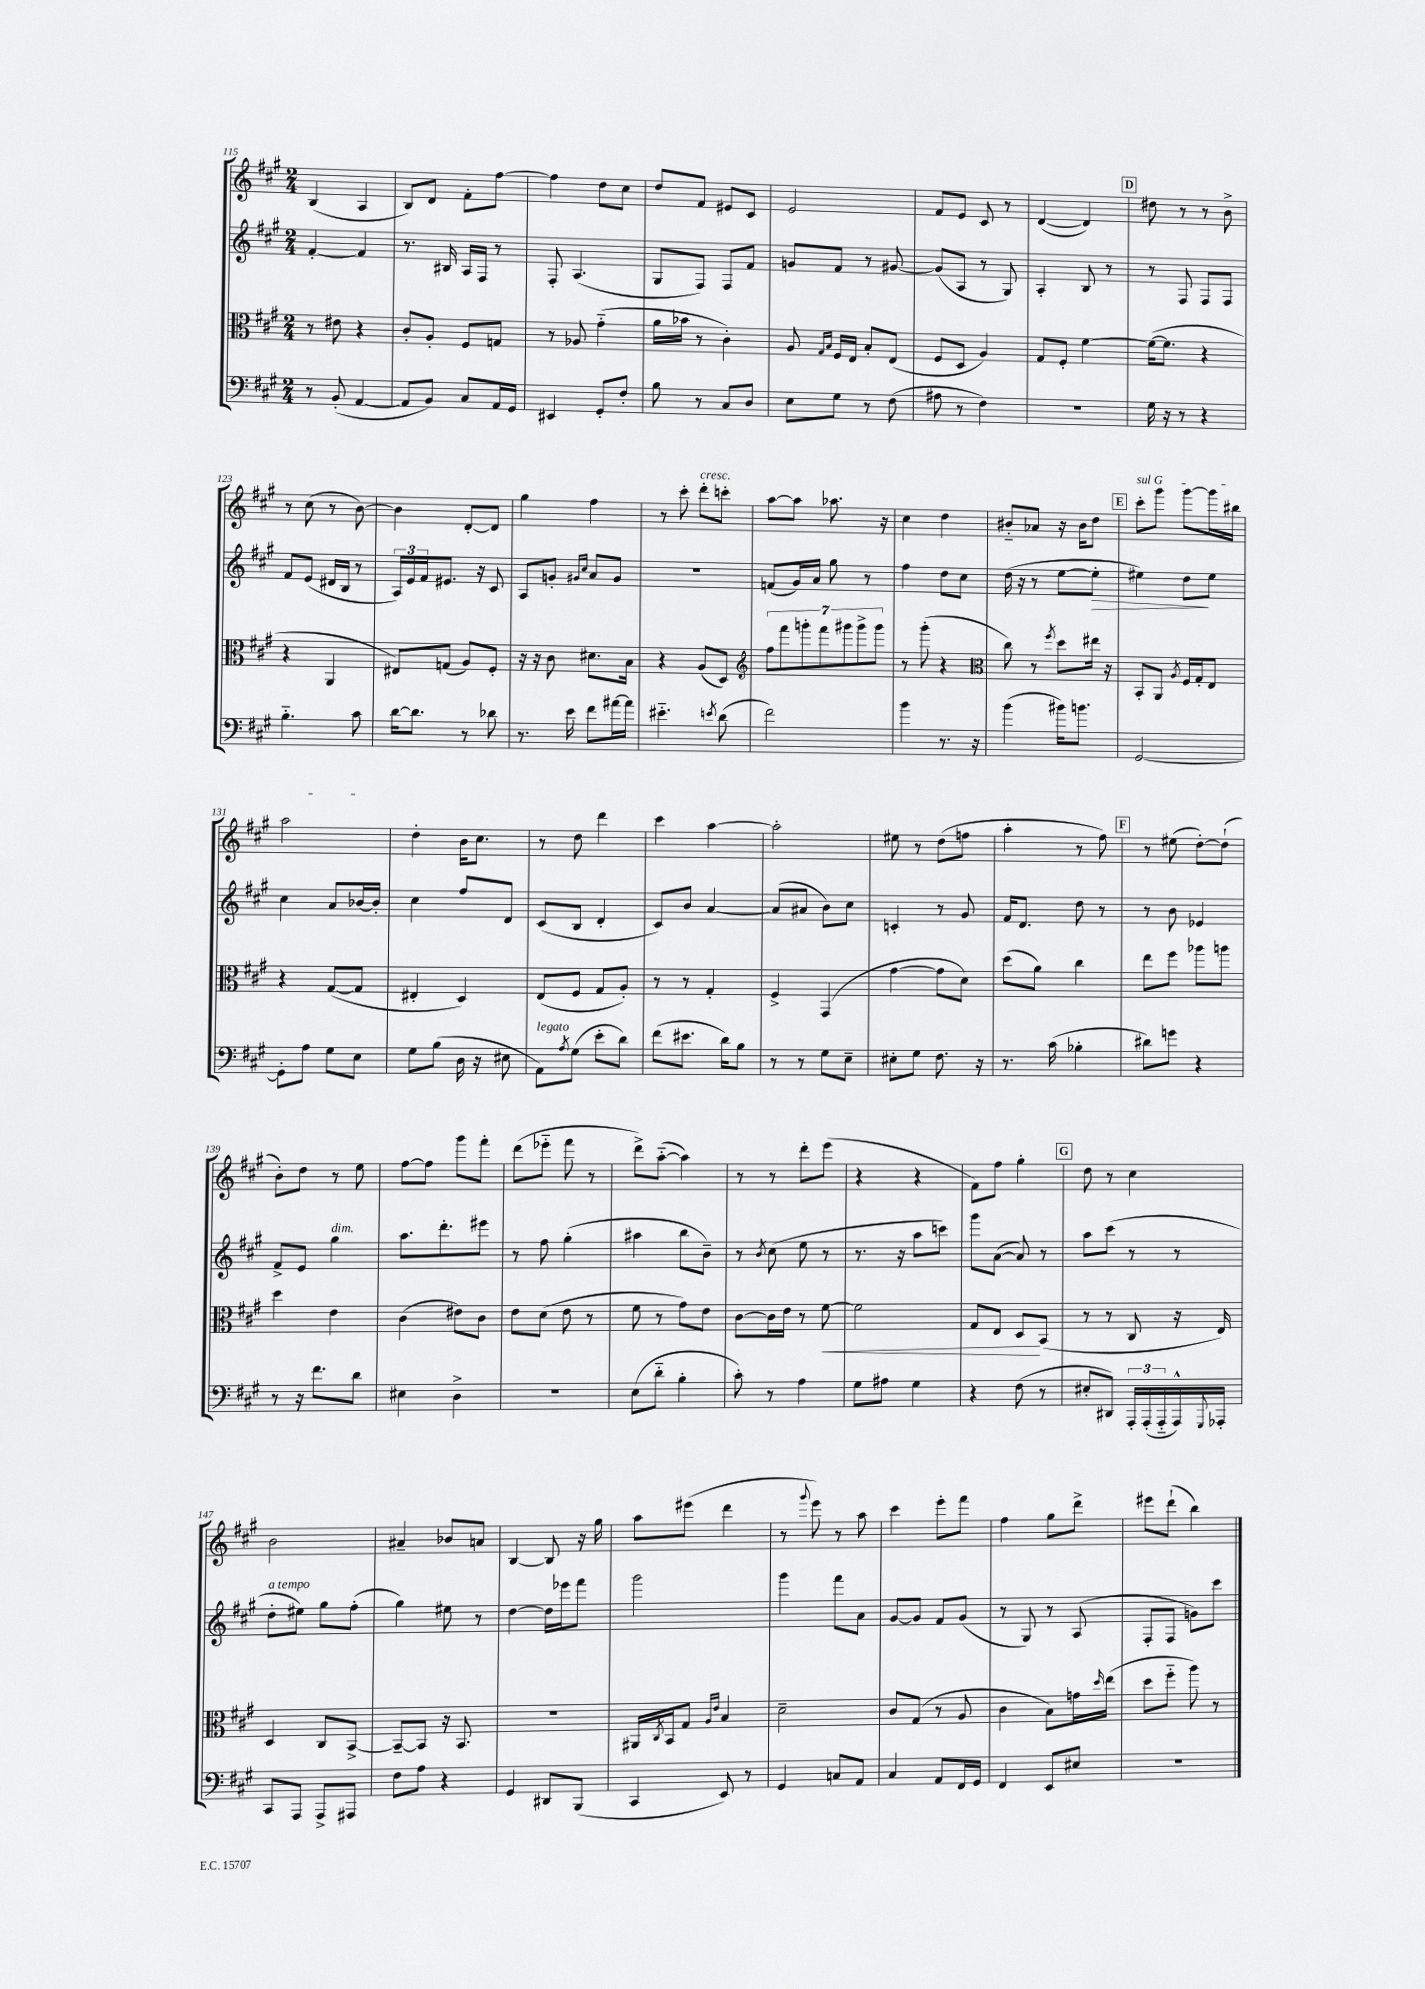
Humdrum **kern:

**kern	**kern	**kern	**kern
*staff4	*staff3	*staff2	*staff1
*clefF4	*clefC3	*clefG2	*clefG2
*k[f#c#g#]	*k[f#c#g#]	*k[f#c#g#]	*k[f#c#g#]
*M2/4	*M2/4	*M2/4	*M2/4
8r	8r	[4f#'	(4B
(8BB'	8e#	.	.
[4AA	4r	4f#]	4A
=	=	=	=
8AA]	8c#'	8.r	8B)
8BB)	8A'	.	8d
.	.	16B#	.
8C#	8F#	16A	8f#'
.	.	16F#	.
16AA	8G	8r	[8ff#
16GG#	.	.	.
=	=	=	=
4EE#	8r	8F#'	4ff#]
.	8A-	(4.A	.
8GG#'	(4g#'~	.	8dd
8F#'	.	.	8cc#
=	=	=	=
8B	16a	8G#	8dd
.	16b-	.	.
8r	8r	8F#)	8f#
8C#	4c#')	8F#	8e#
8D	.	8f#	8c#
=	=	=	=
8E	8A	8g	2e
.	16qqG#	.	.
.	16qqB	.	.
8G#	16F#	8f#	.
.	16E	.	.
8r	8B'	8r	.
(8F#	(8E	[8g#	.
=	=	=	=
8A#	8F#	(8g#]	8f#
8r	8D	8A	8e
4F#)	4A)	8r	8c#
.	.	8G#)	8r
=	=	=	=
2r	8G#	4A'	([4d
.	8F#'	.	.
.	[4f#	8B	4d])
.	.	8r	.
=	=	=	=
16G#	(16f#_	8r	8dd#
16r	8.f#]	.	.
8r	.	8F#	8r
4r	4r	8F#	8r
.	.	8F#	8b^
=	=	=	=
4.B'~	4r	8f#	8r
.	.	(8e	(8cc#
.	4AA	16d#	8r
.	.	16B	.
8c#	.	8r	[8b)
=	=	=	=
[16d	8E#)	24A)	4b]
.	.	24e	.
8.d]	.	.	.
.	.	24f#	.
.	(8G	8.e#	.
8r	8A)	.	[8d'
.	.	16r	.
8d-	8F#'	8c#	8d]
=	=	=	=
8.r	16r	8A	4gg#
.	16r	.	.
.	8c#	8g'	.
16e	.	.	.
.	.	16qqg#	.
.	.	16qqcc#	.
8f#	8.d#	8a	4ff#
[16a#	.	8g#	.
16a#]	16B	.	.
=	=	=	=
4.e#'~	4r	2r	8r
.	.	.	8ccc#'
.	(8A	.	8ddd'
8qe	.	.	.
(8d	8D)	.	8ccc'
=	=	=	=
*	*clefG2	*	*
2f#)	14ff#	(8f	[8aa
.	14fff#	.	.
.	.	16g#)	8aa]
.	14ggg'	.	.
.	.	16a	.
.	14fff#	.	.
.	.	8gg#	8.aa-
.	14ggg#	.	.
.	14ggg#^	.	.
.	.	8r	.
.	14ggg#	.	.
.	.	.	16r
=	=	=	=
4b	8r	4ff#	4cc#
.	(8ggg#'	.	.
8.r	4r	8dd	4dd
.	.	8cc#	.
16r	.	.	.
=	=	=	=
*	*clefC3	*	*
(4b	8cc#)	(16dd	8b#'~
.	.	16r	.
.	8r	8r	8a-
.	8qff#	.	.
16b#)	8dd	[8ee	16r
8.b	.	.	16b#
.	16ee#	8ee']	8dd
.	16r	.	.
=	=	=	=
[2GG#	8BB'	4ee#)	8ccc#'
.	8AA	.	8ggg#
.	8qA	.	.
.	16F#	8dd	[8ggg#
.	16G#'	.	.
.	8E	8ee#	16ggg#]
.	.	.	16bb#
=	=	=	=
8GG#']	4r	4cc#	2aa
8A	.	.	.
8G#	([8G#	8a	.
8E	8G#]	[16b-	.
.	.	16b-']	.
=	=	=	=
8G#	4E#'	4cc#	4dd'
(8B	.	.	.
16D	4D)	8ff#	16b
16r	.	.	8.cc#
8E#	.	8d	.
=	=	=	=
8AA)	(8E	(8c#	8r
8qA	.	.	.
(8G#	8F#	8B	8dd
8e'	8G#	4d'	4ddd
8d)	8A')	.	.
=	=	=	=
(8f#	8r	8c#)	4ccc#
8.e#	8r	8b	.
.	4G#'	[4a	[4aa
16d)	.	.	.
8B	.	.	.
=	=	=	=
8r	4F#^	(8a]	2aa']
8r	.	8a#	.
8G#	(4GG#	8b)	.
8E~	.	8cc#	.
=	=	=	=
8E#'	[4g#	4c'	8ee#
8G#	.	.	8r
8.F#	8g#]	8r	(8dd
.	8d)	8g#	8ff
16r	.	.	.
=	=	=	=
8.r	(8dd	16f#	4aa'
.	.	8.d	.
.	8a)	.	.
(16c#	.	.	.
4B-'	4cc#	8dd	8r
.	.	8r	8ff#)
=	=	=	=
8d#)	8ee	8r	8r
8g	8ff#	8b	(8ee#
4r	8aa-	4e-	[8dd')
.	8aa	.	(8dd`]
=	=	=	=
8r	4dd	8f#^	8b')
16r	.	8e	8dd
8.f#	.	.	.
.	4e	4gg#	8r
8d	.	.	8ee
=	=	=	=
4E#	(4c#	8.aa	[8ff#
.	.	.	8ff#]
.	.	8.ddd'	.
4D^	8e#)	.	8ggg#
.	8c#	8eee#	8fff#'
=	=	=	=
2r	8e	8r	(8ddd
.	(8d	8ff#	8eee-'~
.	8e	(4gg#'	8fff#
.	8r	.	8r
=	=	=	=
(8E	8f#	4aa#	8ddd^)
8d'~	8r	.	([8aa'~
4B'	8g#)	8bb	4aa])
.	8e	8b~)	.
=	=	=	=
8c#')	[8c#	8r	8r
.	.	8qb	.
8r	16c#]	(8cc#	8r
.	16e	.	.
4A	8r	8ee	8ddd'
.	[8f#	8r	(8eee
=	=	=	=
8G#	2f#]	8.r	4r
8A#	.	.	.
.	.	16r	.
4G#	.	8aa	4r
.	.	8ccc)	.
=	=	=	=
4r	8G#	8ggg#	8f#)
.	8E	([8a	8ff#
(8F#	8D	8a])	4gg#'
8r	(8BB	8r	.
=	=	=	=
8E#'	8r	8aa	8dd
8DD#)	8r	(8ccc#	8r
24AAA'	8C#	8r	4cc#
(24AAA'	.	.	.
24AAA'~	.	.	.
16AAA^^)	16r	8r	.
8qqGGG#	.	.	.
16AAA-'	16E)	.	.
=	=	=	=
8CC#	4D	8dd'	2b
8AAA	.	8ee#)	.
8AAA^	8C#	8gg#	.
8AAA#	[8BB^	(8ff#'	.
=	=	=	=
8F#	8BB~_	4gg#)	4a#~
8A	8BB]	.	.
4r	16r	8ee#	8b-
.	8.BB	.	.
.	.	8r	8a
=	=	=	=
4GG#	2r	[4dd	[4B
8DD#	.	16dd]	8B]
.	.	16eee-	.
(8BBB	.	8fff#	16r
.	.	.	16gg#
=	=	=	=
4CC#	16AA#	2ggg#	8aa
.	8qC#	.	.
.	16BB	.	.
.	8G#	.	(8eee#
.	16qqA	.	.
.	16qqe	.	.
8EE)	4B	.	4ddd
8r	.	.	.
=	=	=	=
4GG#	2d~	4ggg#	8r
.	.	.	8qqggg#
.	.	.	8eee)
8C	.	8fff#	8r
8AA	.	8a	8aa
=	=	=	=
4C#	8c#	[8g#	4ccc#
.	(8G#	8g#]	.
8AA	8r	8f#	8eee'
16FF#	8A	(8g#	8fff#
16GG#	.	.	.
=	=	=	=
4FF#	4c#	8r	4ff#
.	.	8G#)	.
8EE	8B)	8r	8gg#
8E#	16g	(8A	8ddd^
.	16qqdd	.	.
.	(16ee	.	.
=	=	=	=
2r	8dd	8F#'	8eee#
.	8ff#'~	8F#	(8ddd`
.	8aa)	8g)	4bb)
.	8r	8ccc#	.
==	==	==	==
*-	*-	*-	*-
